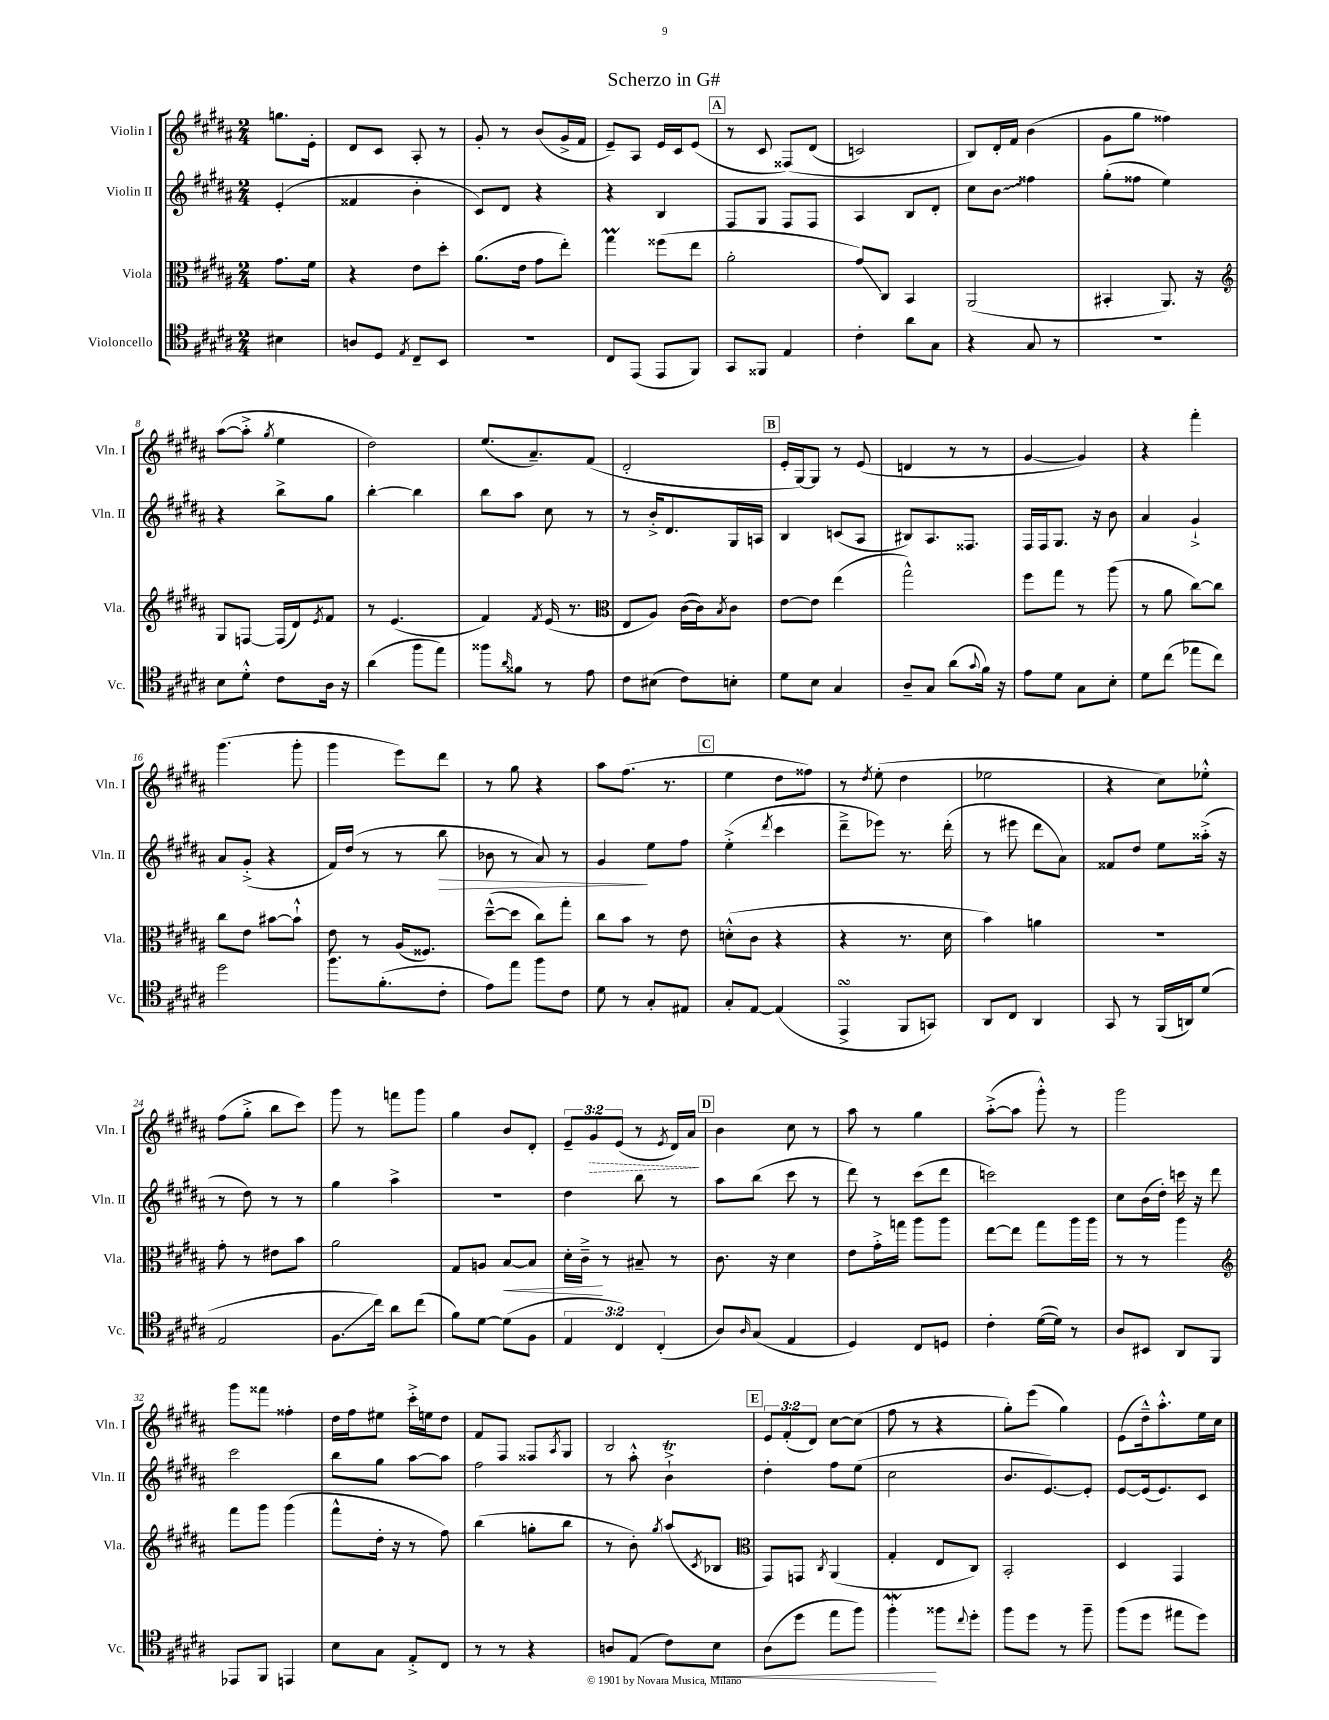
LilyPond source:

\header { title = "Scherzo in G#" }
<<
\new StaffGroup <<
\new Staff = "s0" \with { instrumentName = "Violin I" shortInstrumentName = "Vln. I" } {
    \clef treble \key b \major \numericTimeSignature \time 2/4 \override Staff.TupletNumber.text = #tuplet-number::calc-fraction-text \partial 4
    g''8. e'16-. |
    dis'8 cis'8 ais8-. r8 |
    gis'8-. r8 b'8( gis'16-> fis'16 |
    e'8--) ais8 e'16 cis'16 e'8( |
    \mark \markup { \box "A" } r8 cis'8 fisis8)\( dis'8( |
    c'2) |
    b8\) dis'16-. fis'16 b'4( |
    gis'8 gis''8 fisis''4) |
    ais''8~( ais''8-.-> \acciaccatura { gis''8 } e''4 |
    dis''2) |
    e''8.( ais'8.--) fis'8( |
    dis'2-. |
    \mark \markup { \box "B" } e'16-. gis16~) gis8 r8 e'8( |
    d'4 r8 r8 |
    gis'4~ gis'4) |
    r4 fis'''4-. |
    gis'''4.( gis'''8-. |
    gis'''4 e'''8) dis'''8 |
    r8 gis''8 r4 |
    ais''8 fis''8.( r8. |
    \mark \markup { \box "C" } e''4 dis''8 fisis''8) |
    r8 \acciaccatura { dis''8 } e''8-.( dis''4 |
    ees''2 |
    r4 cis''8) ees''8-.-^ |
    fis''8( gis''8-.-> b''8 cis'''8) |
    gis'''8 r8 f'''8 gis'''8 |
    gis''4 b'8 dis'8-. |
    \tuplet 3/2 { e'8-- \once \override Hairpin.style = #'dashed-line gis'8\> e'8( } r8 \acciaccatura { e'8 } dis'16) ais'16\! |
    \mark \markup { \box "D" } b'4 cis''8 r8 |
    ais''8 r8 gis''4 |
    ais''8~-.->( ais''8 gis'''8-.-^) r8 |
    gis'''2 |
    gis'''8 fisis'''8 fisis''4-. |
    dis''16 fis''16 eis''8 cis'''16-.-> e''16 dis''8 |
    fis'8 fis8 fisis8 \acciaccatura { ais8 } gis8 |
    b2 |
    \mark \markup { \box "E" } \tuplet 3/2 { e'8 fis'8-.( dis'8) } cis''8~ cis''8( |
    fis''8 r8 r4 |
    gis''8-.) e'''8( gis''4) |
    e'8( dis''16---^) ais''8.-.-^ e''16 cis''16 \bar "|." |
}
\new Staff = "s1" \with { instrumentName = "Violin II" shortInstrumentName = "Vln. II" } {
    \clef treble \key b \major \numericTimeSignature \time 2/4 \partial 4
    e'4-.( |
    fisis'4 b'4-. |
    cis'8) dis'8 r4 |
    r4 b4 |
    \mark \markup { \box "A" } fis8 gis8 fis8 fis8 |
    ais4 b8 dis'8-. |
    cis''8 \once \override Glissando.style = #'zigzag b'8\glissando fisis''4 |
    gis''8-.( fisis''8 e''4) |
    r4 b''8-> gis''8 |
    b''4~-. b''4 |
    b''8 ais''8 cis''8 r8 |
    r8 b'16-.-> dis'8. gis16 a16 |
    \mark \markup { \box "B" } b4 c'8( ais8 |
    bis8) ais8. fisis8. |
    fis16 fis16 gis8. r16 b'8 |
    ais'4 gis'4-!-> |
    ais'8 gis'8-.->( r4 |
    fis'16) dis''16( r8 r8 b''8\> |
    bes'8 r8 ais'8) r8 |
    gis'4\! e''8 fis''8 |
    \mark \markup { \box "C" } e''4-.->( \acciaccatura { dis'''8 } cis'''4 |
    dis'''8---> ees'''8) r8. dis'''16-.( |
    r8 eis'''8 dis'''8 ais'8) |
    fisis'8 dis''8 e''8 aisis''16-.->( r16 |
    r8 dis''8) r8 r8 |
    gis''4 ais''4-> |
    r2 |
    dis''4 b''8 r8 |
    \mark \markup { \box "D" } ais''8 b''8( cis'''8 r8 |
    dis'''8) r8 cis'''8( dis'''8 |
    c'''2) |
    cis''8 b'16( dis''16-.) c'''16 r16 dis'''8 |
    cis'''2 |
    b''8 gis''8 ais''8~ ais''8 |
    fis''2 |
    r8 ais''8-.-^ b'4-!->\trill |
    \mark \markup { \box "E" } dis''4-. fis''8 e''8( |
    cis''2 |
    b'8. e'8.~) e'8-. |
    e'8~ e'16( e'8.) cis'8 \bar "|." |
}
\new Staff = "s2" \with { instrumentName = "Viola" shortInstrumentName = "Vla." } {
    \clef alto \key b \major \numericTimeSignature \time 2/4 \partial 4
    gis'8. fis'16 |
    r4 e'8 dis''8-. |
    ais'8.( e'16 gis'8 e''8-.) |
    gis''4\prall fisis''8( e''8 |
    \mark \markup { \box "A" } ais'2-. |
    gis'8\glissando) cis8 b,4 |
    ais,2( |
    bis,4-. ais,8.) r16 |
    \clef treble gis8 f8~ f16( dis'16) \acciaccatura { e'8 } fis'8 |
    r8 e'4.( |
    fis'4) \acciaccatura { fis'8 } e'16( r8. |
    \clef alto e8 ais8) cis'16~( cis'16) \acciaccatura { b8 } cis'8 |
    \mark \markup { \box "B" } e'8~ e'8 e''4( |
    gis''2-^) |
    fis''8 gis''8 r8 ais''8( |
    r8 ais'8 cis''8~) cis''8 |
    cis''8 e'8 bis'8~ bis'8-!-^ |
    e'8 r8 ais16( fisis8.) |
    dis''8~---^( dis''8 cis''8) gis''8-. |
    cis''8 b'8 r8 e'8 |
    \mark \markup { \box "C" } d'8-.-^( cis'8 r4 |
    r4 r8. dis'16 |
    b'4) a'4 |
    R2 |
    gis'8-. r8 eis'8 b'8 |
    ais'2 |
    gis8 a8 b8~\< b8 |
    dis'16-. cis'16--->\! r8 bis8-- r8 |
    \mark \markup { \box "D" } cis'8. r16 dis'4 |
    e'8 gis'16-.-> g''16 ais''8 ais''8 |
    e''8~ e''8 gis''8 ais''16 ais''16 |
    r8 r8 ais''4 |
    \clef treble fis'''8 gis'''8 gis'''4( |
    fis'''8-^ dis''16-. r16 r8 fis''8) |
    b''4( g''8-. b''8 |
    r8 b'8-.) \acciaccatura { gis''8 } ais''8( \acciaccatura { cis'8 } bes8 |
    \mark \markup { \box "E" } \clef alto gis,8) g,8 \acciaccatura { cis8 } ais,4( |
    gis4-. e8 cis8) |
    b,2-. |
    dis4 gis,4 \bar "|." |
}
\new Staff = "s3" \with { instrumentName = "Violoncello" shortInstrumentName = "Vc." } {
    \clef tenor \key b \major \numericTimeSignature \time 2/4 \override Staff.TupletNumber.text = #tuplet-number::calc-fraction-text \partial 4
    bis4 |
    a8 dis8 \acciaccatura { e8 } cis8-- b,8 |
    r2 |
    cis8 e,8( e,8 fis,8) |
    \mark \markup { \box "A" } gis,8 fisis,8 e4 |
    cis'4-. ais'8 gis8 |
    r4 gis8 r8 |
    R2 |
    b8 dis'8-.-^ cis'8 ais16 r16 |
    ais'4( fis''8 e''8) |
    fisis''8 \grace { ais'16 } fisis'8 r8 e'8 |
    cis'8 bis8( cis'8) b8-. |
    \mark \markup { \box "B" } dis'8 b8 gis4 |
    ais8-- gis8 ais'8( \appoggiatura { gis'8 } fis'16) r16 |
    e'8 dis'8 gis8 b8-. |
    dis'8 cis''8( ees''8 cis''8) |
    dis''2 |
    fis''8. fis'8.-.( cis'8-. |
    e'8) e''8 fis''8 cis'8 |
    dis'8 r8 gis8-. eis8 |
    \mark \markup { \box "C" } gis8-. e8~ e4( |
    e,4->\turn fis,8 g,8) |
    ais,8 cis8 ais,4 |
    gis,8 r8 fis,16( a,16) dis'8( |
    e2 |
    fis8.\glissando cis''16) ais'8 cis''8( |
    fis'8) dis'8~ dis'8( fis8 |
    \tuplet 3/2 { e4 cis4) cis4-.( } |
    \mark \markup { \box "D" } ais8) \grace { ais16 } gis8( e4 |
    dis4) cis8 d8 |
    cis'4-. dis'16~( dis'16) r8 |
    ais8 bis,8 ais,8 fis,8 |
    ees,8 fis,8 e,4 |
    b8 gis8 e8-.-> cis8 |
    r8 r8 r4 |
    a8 e8( cis'8) b8\< |
    \mark \markup { \box "E" } ais8( dis''8 e''8 fis''8) |
    fis''4-.\mordent\! fisis''8 \appoggiatura { cis''8 } dis''8-. |
    fis''8 dis''8 r8 fis''8-- |
    fis''8( dis''8 eis''8 dis''8) \bar "|." |
}
>>
>>
